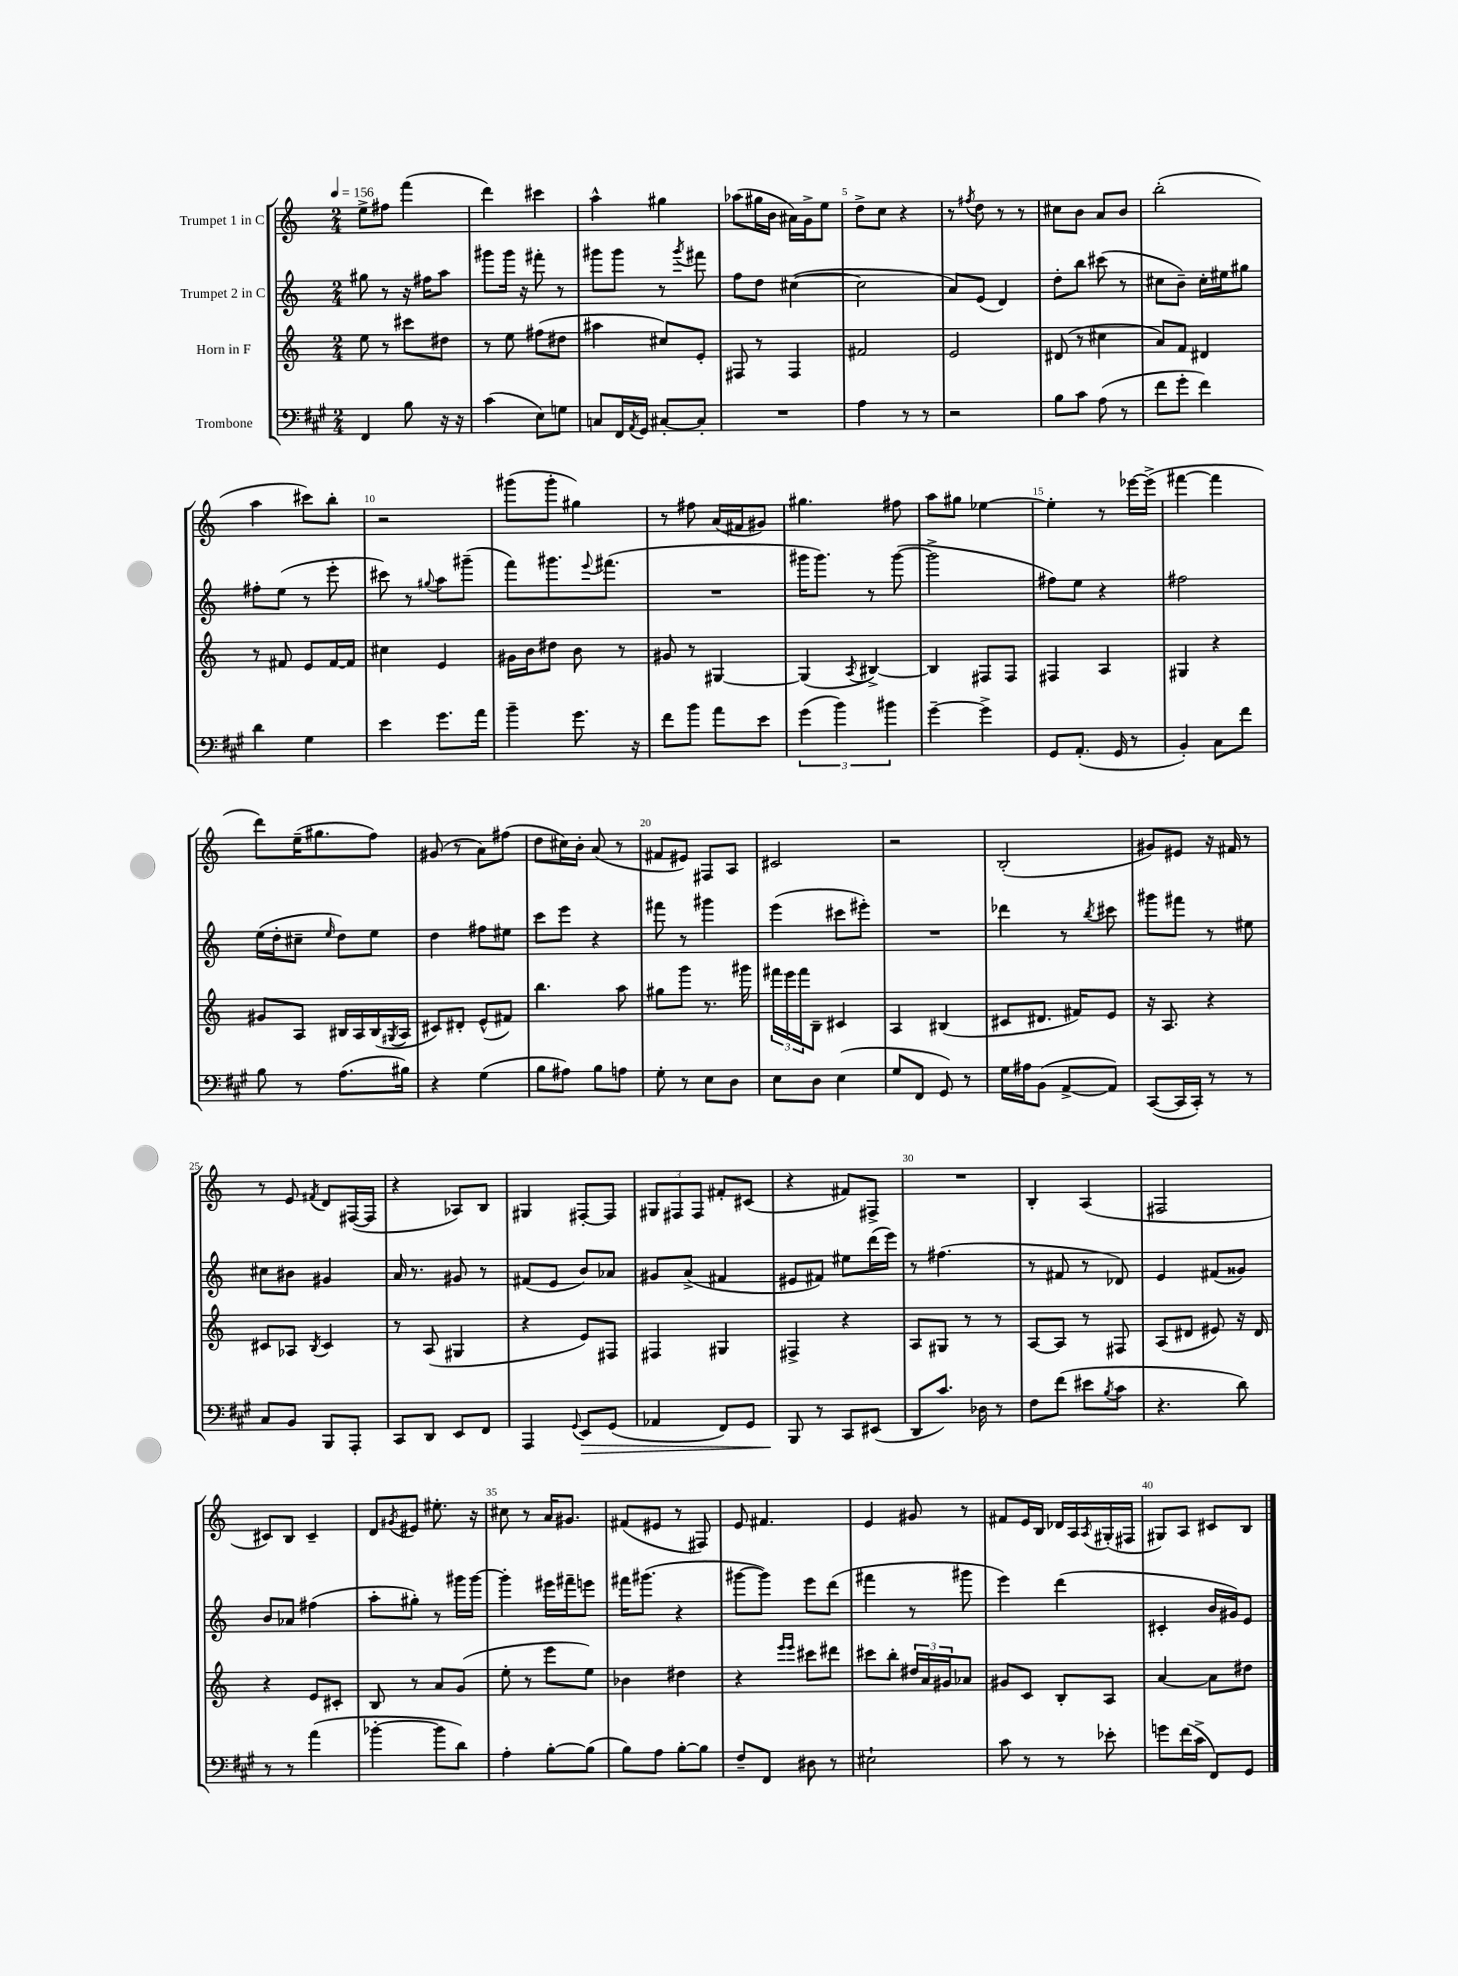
<<
\new StaffGroup <<
\new Staff = "s0" \with { instrumentName = "Trumpet 1 in C" } {
    \clef treble \key c \major \numericTimeSignature \time 2/4 \tempo 4 = 156
    e''8-> fis''8 f'''4( |
    d'''4) cis'''4 |
    a''4-^ gis''4 |
    aes''8( gis''16 b'16 ais'16) g'16-> e''8 |
    d''8-> c''8 r4 |
    r8 \acciaccatura { fis''8 } d''8 r8 r8 |
    cis''8 b'8 a'8 b'8 |
    b''2-.( |
    a''4 cis'''8) b''8-. |
    r2 |
    gis'''8( gis'''8-. gis''4) |
    r8 fis''8 a'16( fis'16 gis'8) |
    gis''4. fis''8 |
    a''8 gis''8 ees''4~ |
    ees''4-. r8 ees'''16~ ees'''16->( |
    fis'''4~ fis'''4 |
    d'''8) e''16--( gis''8. f''8) |
    gis'8( r8 a'8) fis''8( |
    d''8 cis''16) b'16-. a'8( r8 |
    fis'8 eis'8) fis8 a8 |
    cis'2 |
    r2 |
    b2-.( |
    gis'8) eis'8 r16 fis'16 r8 |
    r8 e'8 \acciaccatura { fis'8 } d'8 fis16~( fis16 |
    r4 aes8) b8 |
    gis4 fis8~-. fis8 |
    \tuplet 3/2 { gis8 fis8 fis8 } fis'8-. cis'8( |
    r4 fis'8) fis8-> |
    R2 |
    b4-. a4( |
    fis2 |
    cis'8) b8 cis'4-- |
    d'8 \acciaccatura { gis'8 } eis'8 eis''8.-. r16 |
    cis''8 r8 a'16 gis'8. |
    fis'8( eis'8 r8 fis8) |
    e'8 fis'4. |
    e'4 gis'8 r8 |
    fis'8 e'16 b16 des'16 a16 \acciaccatura { a8 } gis16-.( fis16 |
    gis8) a8 cis'8 b8 \bar "|." |
}
\new Staff = "s1" \with { instrumentName = "Trumpet 2 in C" } {
    \clef treble \key c \major \numericTimeSignature \time 2/4
    gis''8 r8 r16 fis''16 a''8 |
    gis'''8 gis'''16 r16 fis'''8-. r8 |
    gis'''8 gis'''8 r8 \acciaccatura { gis'''8 } fis'''8 |
    f''8 d''8 cis''4~( |
    cis''2 |
    a'8) e'8( d'4) |
    d''8-. b''8 cis'''8( r8 |
    cis''8 b'8--) cis''16-. eis''16 gis''8 |
    fis''8-. e''8( r8 e'''8-. |
    cis'''8) r8 \appoggiatura { gis''8 } a''8 gis'''8--( |
    f'''8) gis'''8. \appoggiatura { e'''8 } fis'''8.( |
    R2 |
    gis'''16 gis'''8.) r8 gis'''8~( |
    gis'''2-> |
    fis''8) e''8 r4 |
    fis''2 |
    e''16( d''16-. cis''8-- \grace { e''16 } d''8) e''8 |
    d''4 fis''8 eis''8 |
    c'''8 e'''8 r4 |
    fis'''8 r8 gis'''4 |
    e'''4( cis'''8 eis'''8-.) |
    R2 |
    des'''4 r8 \acciaccatura { b''8 } cis'''8 |
    gis'''8 fis'''8 r8 eis''8 |
    cis''8 bis'8 gis'4 |
    a'16 r8. gis'8 r8 |
    fis'8( e'8 b'8) aes'8 |
    gis'8 a'8->( fis'4 |
    eis'8 fis'8) eis''8 d'''16( e'''16) |
    r8 fis''4.( |
    r8 fis'8 r8 des'8) |
    e'4 fis'8( gisis'8) |
    b'8 aes'8 fis''4( |
    a''8-. gis''8-.) r8 gis'''16 gis'''16~ |
    gis'''4-. eis'''16 fis'''16-- e'''8 |
    fis'''16 gis'''8.( r4 |
    gis'''8~ gis'''8) e'''8 d'''8( |
    fis'''4 r8 gis'''8 |
    e'''4) d'''4( |
    cis'4-. b'16 gis'16) e'8 \bar "|." |
}
\new Staff = "s2" \with { instrumentName = "Horn in F" } {
    \clef treble \key c \major \numericTimeSignature \time 2/4
    e''8 r8 cis'''8 dis''8 |
    r8 e''8 fis''8( dis''8 |
    ais''4 cis''8) e'8-. |
    fis8 r8 fis4 |
    fis'2 |
    e'2 |
    dis'8( r8 cis''4 |
    a'8) f'8 dis'4 |
    r8 fis'8 e'8 fis'16~ fis'16 |
    cis''4 e'4 |
    gis'16 b'16 dis''8 b'8 r8 |
    gis'8 r8 gis4~ |
    gis4( \acciaccatura { a8 } bis4~->) |
    bis4 fis8 fis8 |
    fis4 a4 |
    gis4 r4 |
    gis'8 a8 bis16 a16 bis16( \acciaccatura { gis8 } a16 |
    cis'8) dis'8-. e'8-^( fis'8) |
    b''4. a''8 |
    gis''8 g'''8 r8. gis'''16 |
    \tuplet 3/2 { fis'''16 e'''16 fis'''16 } b8-- cis'4 |
    a4 bis4( |
    cis'8 dis'8. fis'16) e'8 |
    r16 a8. r4 |
    cis'8 aes8 \acciaccatura { b8 } cis'4 |
    r8 a8( gis4 |
    r4 e'8) fis8 |
    fis4 gis4 |
    fis4-> r4 |
    a8 gis8 r8 r8 |
    a8~ a8 r8 fis8 |
    a8( dis'8 eis'8) r16 dis'16 |
    r4 e'8 cis'8-. |
    b8 r8 a'8 g'8( |
    e''8-. r8 e'''8 e''8) |
    bes'4 dis''4 |
    r4 \grace { e'''16 e'''16 } cis'''8 dis'''8 |
    cis'''8 b''8-. \tuplet 3/2 { dis''16 a'16 gis'16 } aes'8 |
    gis'8 c'8 b8-. a8 |
    a'4~ a'8 dis''8 \bar "|." |
}
\new Staff = "s3" \with { instrumentName = "Trombone" } {
    \clef bass \key a \major \numericTimeSignature \time 2/4
    fis,4 b8 r16 r16 |
    cis'4( e8) g8 |
    c8 fis,16 \acciaccatura { a,8 } gis,16 cis8~-. cis8-. |
    R2 |
    a4 r8 r8 |
    r2 |
    b8 cis'8 a8( r8 |
    fis'8 gis'8-. fis'4) |
    d'4 gis4 |
    e'4 gis'8. a'16 |
    b'4-- gis'8. r16 |
    fis'8 b'8 a'8 e'8 |
    \tuplet 3/2 { gis'4( b'4) bis'4 } |
    gis'4~-- gis'4-> |
    gis,8 a,8.-.( gis,16 r8 |
    b,4-.) cis8 fis'8 |
    b8 r8 a8.( bis16) |
    r4 gis4( |
    b8 ais8) b8 a8 |
    gis8-. r8 e8 d8 |
    e8 d8 e4( |
    gis8 fis,8 gis,8) r8 |
    gis16 ais16 b,8( a,8~-> a,8) |
    cis,8~( cis,16 cis,16-.) r8 r8 |
    cis8 b,8 b,,8 a,,8-. |
    cis,8 d,8 e,8 fis,8 |
    a,,4 \appoggiatura { gis,8 } e,8\> gis,8( |
    aes,4 fis,8) gis,8 |
    b,,8\! r8 cis,8 eis,8( |
    d,8 cis'8.) des16 r8 |
    fis8 fis'8( eis'8 \acciaccatura { b8 } cis'8 |
    r4. d'8) |
    r8 r8 a'4( |
    bes'4~-. bes'8 d'8) |
    a4-. b8~-. b8( |
    b8) a8 b8~-. b8 |
    fis8-- fis,8 dis8 r8 |
    eis2-! |
    cis'8 r8 r8 ees'8-. |
    g'8 fis'16( cis'16-> fis,8) gis,8 \bar "|." |
}
>>
>>
\layout { \context { \Score \override BarNumber.break-visibility = ##(#f #t #t) barNumberVisibility = #(every-nth-bar-number-visible 5) } }
